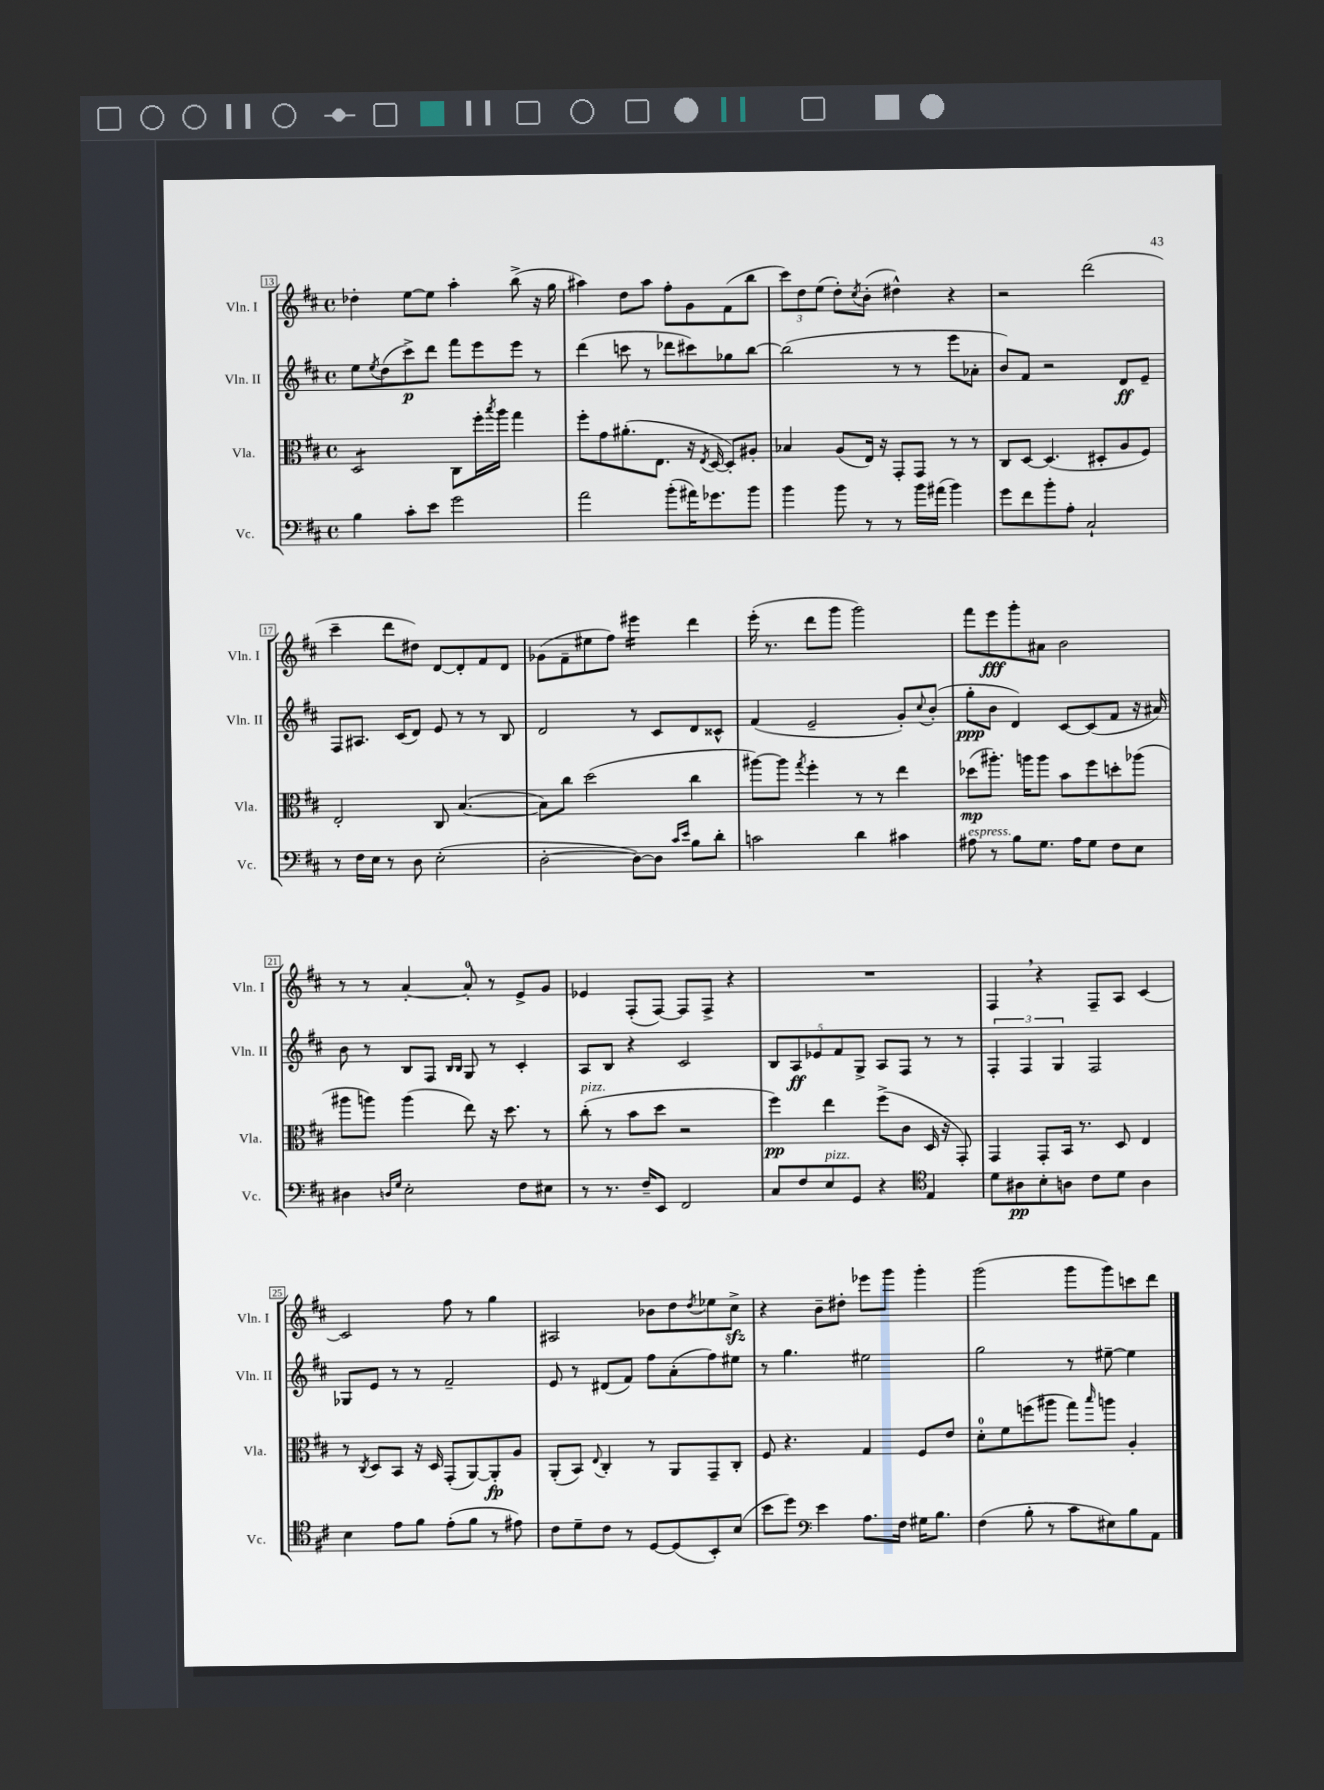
<<
\new StaffGroup <<
\new Staff = "s0" \with { instrumentName = "Vln. I" shortInstrumentName = "Vln. I" } {
    \clef treble \key d \major \defaultTimeSignature \time 4/4
    des''4-. e''8~ e''8 a''4-. b''8->( r16 g''16 |
    ais''4) d''8 ais''8 fis''8-. g'8 fis'8( b''8 |
    \tuplet 3/2 { cis'''8) d''8 e''8( } d''8-.) \acciaccatura { cis''8 } b'8-.( dis''4-^) r4 |
    r2 d'''2( |
    cis'''4-- d'''8 dis''8) d'8~ d'8-. fis'8 d'8 |
    ges'8( fis'8-- eis''8 fis''8) eis'''4:16 d'''4 |
    e'''16-.( r8. d'''8 g'''8 g'''2) |
    fis'''8 e'''8\fff g'''8-. ais'8 b'2 |
    r8 r8 a'4~-. a'8-0-. r8 e'8-> g'8 |
    ees'4 fis8-.( fis8~) fis8 fis8-> r4 |
    R1 |
    fis4 \breathe r4 fis8-- a8 cis'4~ |
    cis'2 fis''8 r8 g''4 |
    ais2 bes'8 d''8 \acciaccatura { d''8 } ees''8 cis''8->\sfz |
    r4 b'8-- dis''8-. ees'''8 g'''8 g'''4-. |
    g'''2( g'''8 g'''8) c'''8 d'''8 \bar "|." |
}
\new Staff = "s1" \with { instrumentName = "Vln. II" shortInstrumentName = "Vln. II" } {
    \clef treble \key d \major \defaultTimeSignature \time 4/4
    e''8 \acciaccatura { e''8 } d''8( cis'''8->\p) d'''8 fis'''8 e'''8 e'''8 r8 |
    d'''4( c'''8 r8 des'''8 cis'''8) ges''8 b''8~ |
    b''2( r8 r8 e'''8 aes'8-. |
    b'8) fis'8 r2 d'8\ff e'8-- |
    fis8 ais8. cis'16( d'8) e'8 r8 r8 b8 |
    d'2 r8 cis'8 d'8 cisis'8-^ |
    fis'4( e'2-- g'8-.) \appoggiatura { cis''8 } b'8-.( |
    g''8-.\ppp b'8 d'4) cis'8~ cis'8( fis'8 r16 ais'16) |
    b'8 r8 b8 fis8 \grace { b16 b16 } g8 r8 cis'4-. |
    a8 b8 r4 cis'2 |
    \tuplet 5/4 { b8 a8\ff ees'8 fis'8 g8-> } a8 fis8 r8 r8 |
    \tuplet 3/2 { fis4-. fis4 g4 } fis2 |
    ges8 e'8 r8 r8 fis'2-- |
    e'8 r8 dis'8( fis'8) fis''8 a'8-.( fis''8) eis''8 |
    r8 g''4. eis''2 |
    g''2 r8 eis''8~-- eis''4 \bar "|." |
}
\new Staff = "s2" \with { instrumentName = "Vla." shortInstrumentName = "Vla." } {
    \clef alto \key d \major \defaultTimeSignature \time 4/4
    d2:8 cis8 fis''16-. \acciaccatura { b''8 } a''16 g''4 |
    fis''8-. g'8 ais'8.-.( e8. r16 \acciaccatura { e8 } d16~ d8-.) ais8-. |
    bes4 a8( e16) r16 g,8-. g,8 r8 r8 |
    cis8 d8~ d4.( dis8-. a8 fis8) |
    e2-. cis8 b4.~( |
    b8) cis''8 d''2( cis''4 |
    ais''8~) ais''8 \acciaccatura { g''8 } fis''4-. r8 r8 e''4 |
    des''8\mp( ais''8.-.) a''16 a''8 b'8 fis''8 d''8-. aes''8( |
    ais''8 a''8) a''4( e''8) r16 d''8. r8 |
    cis''8-.^\markup { \italic "pizz." }( r8 b'8 d''8 r2 |
    fis''4\pp) e''4 fis''8->( cis'8 d16 r16 g,8-.) |
    g,4 g,8-. b,16 r8. d8 e4 |
    r8 \acciaccatura { cis8 } d8 b,8 r16 d16 g,8-.( a,8~) a,8-.\fp a8 |
    a,8-.( b,8) \appoggiatura { e8 } cis4-. r8 a,8 g,8-- cis8-. |
    fis8 r4. g4 fis8 e'8 |
    d'8-0-. fis'8 f''8( ais''8 g''8) \grace { b''16 } a''8 a4-. \bar "|." |
}
\new Staff = "s3" \with { instrumentName = "Vc." shortInstrumentName = "Vc." } {
    \clef bass \key d \major \defaultTimeSignature \time 4/4
    b4 cis'8-. e'8 g'2 |
    a'2 b'8-.( ais'16) ges'8. b'8 |
    b'4 b'8 r8 r8 b'16 ais'16( b'4) |
    g'8 fis'8 b'8-. a8-. cis2-! |
    r8 fis16 e16 r8 d8 e2-.( |
    d2~-. d8~) d8 \grace { cis'16 e'16 } b8 d'8-. |
    c'2 d'4 cis'4 |
    ais8^\markup { \italic "espress." } r8 b8 g8. ais16 g8 fis8 e8 |
    dis4 \grace { d16 g16 } e2-. fis8 eis8 |
    r8 r8. fis16-- e,8 fis,2 |
    cis8 fis8 e8^\markup { \italic "pizz." } g,8 r4 \clef tenor e4 |
    d'8 ais8\pp b8-. a8 cis'8 d'8 a4 |
    b4 e'8 fis'8 e'8-.( fis'8 r8 eis'8) |
    cis'8 d'8-- cis'8 r8 d8~ d8( b,8-.) b8( |
    b'8 d''8) \clef bass e'4 a8. fis16 gis16 b8. |
    fis4( b8-. r8 cis'8 eis8) b8 a,8 \bar "|." |
}
>>
>>
\layout { \context { \Score currentBarNumber = #13 \override BarNumber.stencil = #(make-stencil-boxer 0.1 0.3 ly:text-interface::print) } }
